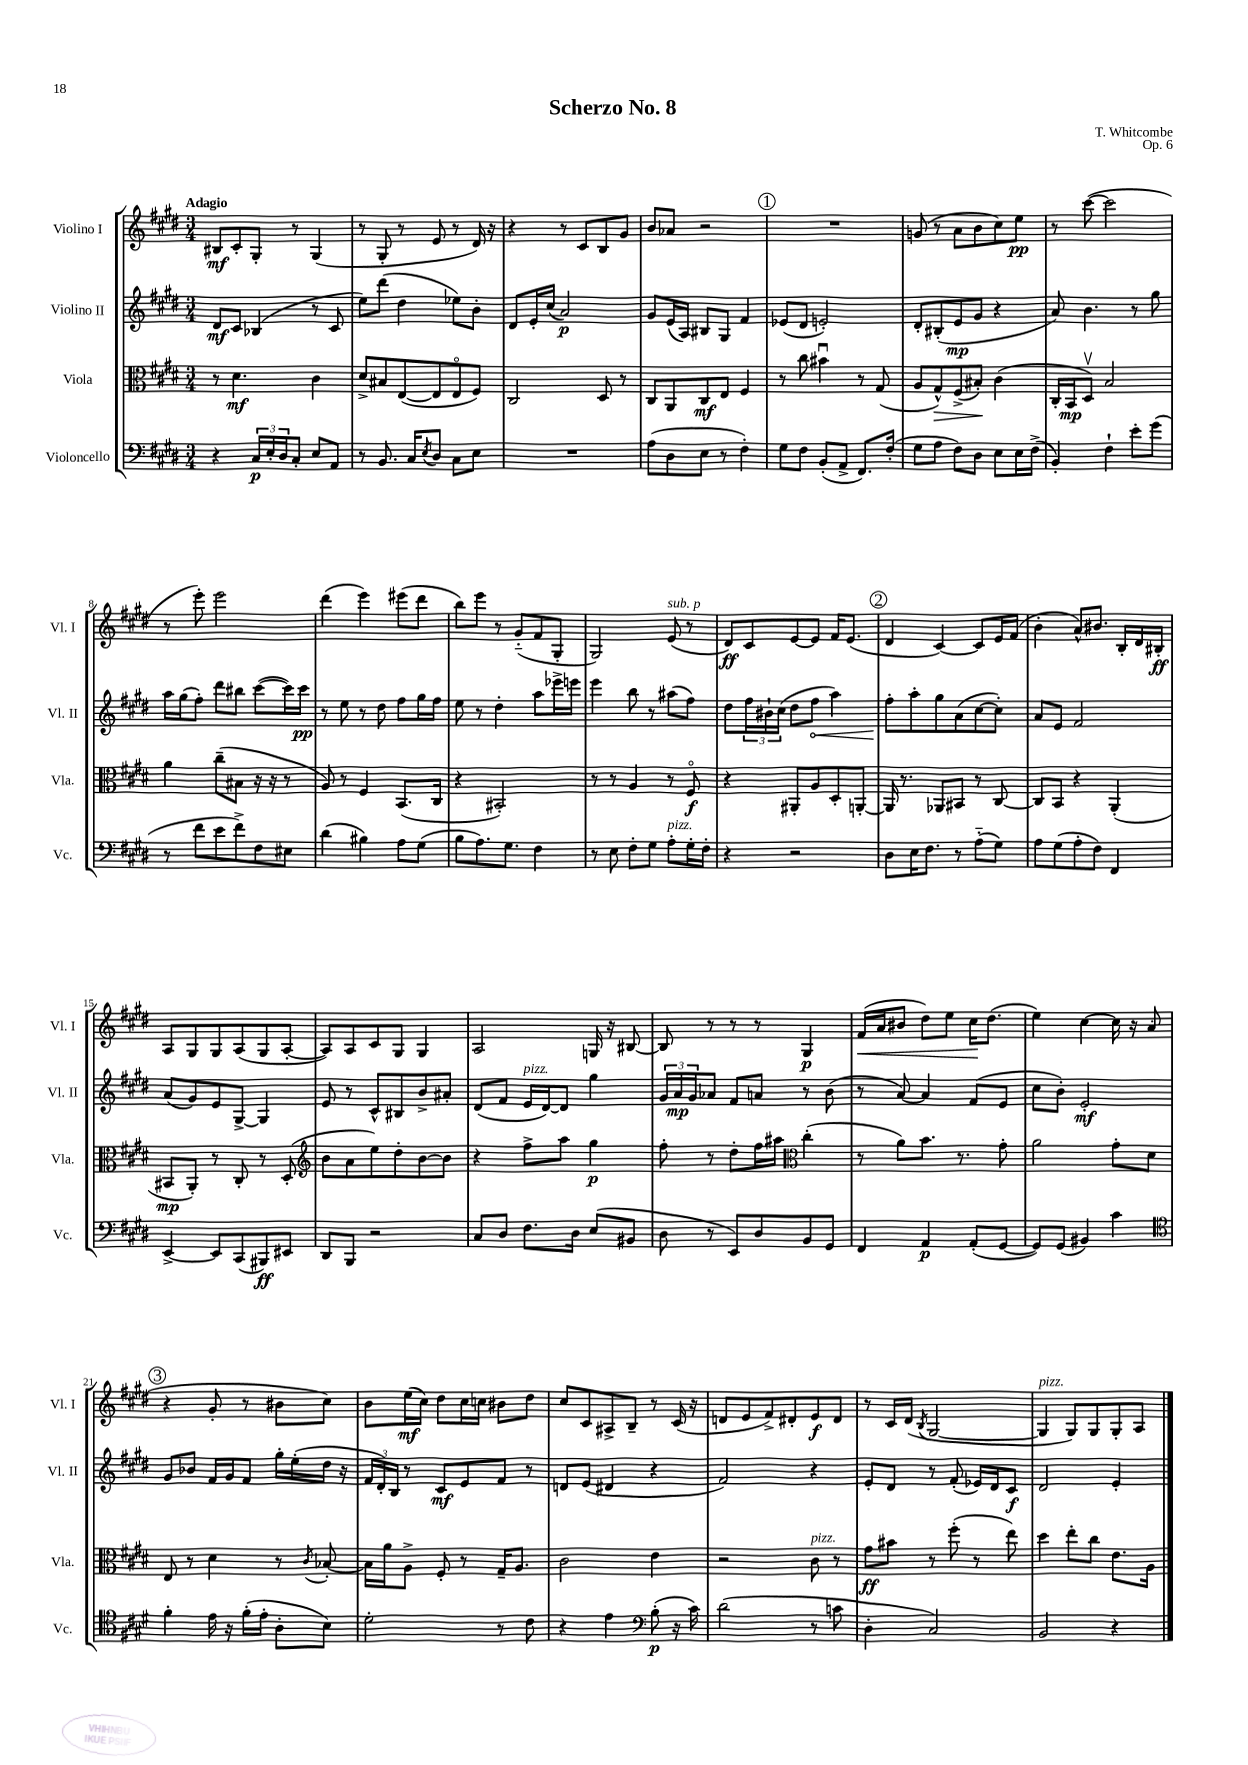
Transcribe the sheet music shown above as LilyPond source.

\header { title = "Scherzo No. 8" composer = "T. Whitcombe" opus = "Op. 6" }
<<
\new StaffGroup <<
\new Staff = "s0" \with { instrumentName = "Violino I" shortInstrumentName = "Vl. I" } {
    \clef treble \key e \major \numericTimeSignature \time 3/4 \tempo "Adagio"
    bis8\mf cis'8-. gis8-. r8 gis4( |
    r8 gis8-. r8 e'8 r8 dis'16) r16 |
    r4 r8 cis'8 b8 gis'8 |
    b'8 aes'8 r2 |
    \mark \markup { \circle "1" } R2. |
    g'8( r8 a'8 b'8 cis''8) e''8\pp |
    r8 cis'''8~( cis'''2 |
    r8 e'''8-.) e'''2 |
    dis'''4( e'''4) eis'''8( dis'''8 |
    b''8) e'''8 r8 gis'8-_( fis'8 gis8-. |
    gis2) e'8^\markup { \italic "sub. p" }( r8 |
    dis'8\ff) cis'8 e'8~ e'8 fis'16 e'8.( |
    \mark \markup { \circle "2" } dis'4 cis'4~) cis'8 e'16 fis'16( |
    b'4-. a'8-^) bis'8. b16-. dis'16 bis16-.\ff |
    a8 gis8 gis8 a8( gis8 a8~-. |
    a8) a8 cis'8 gis8 gis4 |
    a2 g16 r16 bis8~ |
    bis8 r8 r8 r8 gis4\p |
    fis'16\<( a'16 bis'8 dis''8) e''8 cis''16\! dis''8.( |
    e''4) cis''4~ cis''16 r16 a'8( |
    \mark \markup { \circle "3" } r4 gis'8-. r8 bis'8 cis''8) |
    b'8 e''16\mf( cis''16) dis''8 cis''16 c''16 bis'8 dis''8 |
    cis''8 cis'8 ais8-> b8-- r8 cis'16( r16 |
    d'8 e'8 fis'8->) dis'8-. e'8\f dis'8 |
    r8 cis'16 dis'16( \acciaccatura { b8 } gis2~ |
    gis4^\markup { \italic "pizz." } gis8) gis8 gis8-. a8 \bar "|." |
}
\new Staff = "s1" \with { instrumentName = "Violino II" shortInstrumentName = "Vl. II" } {
    \clef treble \key e \major \numericTimeSignature \time 3/4
    dis'8\mf cis'8 bes4( r8 cis'8 |
    e''8) dis'''8( dis''4 ees''8) b'8-. |
    dis'8 e'16-. cis''16( a'2\p) |
    gis'8 e'16( a16) bis8 gis8 fis'4 |
    \mark \markup { \circle "1" } ees'8( dis'8 e'2-.) |
    dis'8-. bis8-.( e'8\mp gis'8 r4 |
    a'8) b'4. r8 gis''8 |
    a''16 gis''16( fis''8-.) dis'''8 bis''8 cis'''8~( cis'''16) cis'''16\pp |
    r8 e''8 r8 dis''8 fis''8 gis''16 fis''16 |
    e''8 r8 dis''4-. a''8 ees'''16-> e'''16 |
    e'''4 b''8 r8 ais''8( fis''8) |
    dis''8 \tuplet 3/2 { fis''16 bis'16-! cis''16( } dis''8 \once \override Hairpin.circled-tip = ##t fis''8\< a''4) |
    \mark \markup { \circle "2" } fis''8-.\! a''8-. gis''8 a'8( cis''8~ cis''8-.) |
    a'8 e'8 fis'2 |
    a'8( gis'8) e'8 gis8~-> gis4 |
    e'8 r8 cis'8-^ bis8 b'8-> ais'8-. |
    dis'8( fis'8 e'16^\markup { \italic "pizz." } dis'16~) dis'8 gis''4 |
    \tuplet 3/2 { gis'16 a'16\mp gis'16 } aes'8 fis'8 a'8 r8 b'8( |
    r8 a'8~) a'4 fis'8( e'8 |
    cis''8 b'8-.) e'2-.\mf |
    \mark \markup { \circle "3" } gis'8 bes'8 fis'16 gis'16 fis'8 gis''16-. e''16-.( dis''16 r16 |
    \tuplet 3/2 { fis'16 dis'16-.) b16 } r8 cis'8\mf e'8 fis'8 r8 |
    d'8 e'8( dis'4 r4 |
    fis'2) r4 |
    e'8-. dis'8 r8 fis'8-.( ees'16) dis'16 cis'8\f |
    dis'2 e'4-. \bar "|." |
}
\new Staff = "s2" \with { instrumentName = "Viola" shortInstrumentName = "Vla." } {
    \clef alto \key e \major \numericTimeSignature \time 3/4
    r8 dis'4.\mf cis'4 |
    dis'8-> bis8 e8~( e8 e8\flageolet fis8) |
    cis2 dis8 r8 |
    cis8 a,8 cis8\mf e8 fis4 |
    \mark \markup { \circle "1" } r8 cis''8 bis'4\downbow r8 gis8( |
    a8 gis8-^\>) fis8->( bis8-.\!) cis'4( |
    cis16-. b,16\mp dis8\upbow) b2 |
    a'4 cis''8--( bis8 r16 r16 r8 |
    a8) r8 fis4 b,8.( cis16 |
    r4 bis,2-.) |
    r8 r8 a4 r8 fis8\flageolet\f |
    r4 ais,8-. a8 dis8-. a,8~-. |
    \mark \markup { \circle "2" } a,16 r8. aes,8 bis,8 r8 cis8~ |
    cis8 b,8 r4 a,4-.( |
    bis,8\mp a,8-.) r8 cis8-. r8 dis8-.( |
    \clef treble b'8 a'8 e''8) dis''8-. b'8~ b'8 |
    r4 fis''8-> a''8 gis''4\p |
    fis''8-. r8 dis''8-. fis''16 ais''16 \clef alto cis''4-.( |
    r8 a'8) b'8. r8. gis'8-. |
    a'2 gis'8-. dis'8 |
    \mark \markup { \circle "3" } e8 r8 dis'4 r8 \acciaccatura { cis'8 } bes8~-. |
    bes16 a'16 a8-> fis8-. r8 gis16-- a8. |
    cis'2 e'4 |
    r2 cis'8^\markup { \italic "pizz." } r8 |
    gis'8\ff bis'8 r8 fis''8-.( r8 e''8) |
    dis''4 e''8-. cis''8 e'8. a16 \bar "|." |
}
\new Staff = "s3" \with { instrumentName = "Violoncello" shortInstrumentName = "Vc." } {
    \clef bass \key e \major \numericTimeSignature \time 3/4
    r4 \tuplet 3/2 { cis16\p e16-. dis16 } cis8-. e8 a,8 |
    r8 b,8. cis16 \acciaccatura { e8 } dis8 cis8 e8 |
    R2. |
    a8( dis8 e8 r8 fis4-.) |
    \mark \markup { \circle "1" } gis8 fis8 b,8-.( a,8-> fis,8.) fis16-.( |
    gis8 a8 fis8) dis8 e8 e16 fis16->( |
    b,4-.) fis4-! e'8-. gis'8( |
    r8 fis'8 e'8 fis'8->) fis8 eis8 |
    dis'4( bis4) a8 gis8( |
    b8 a8.) gis8. fis4 |
    r8 e8 fis8-. gis8 a8-.^\markup { \italic "pizz." } gis16-. fis16-. |
    r4 r2 |
    \mark \markup { \circle "2" } dis8 e16 fis8. r8 a8-_( gis8) |
    a8 gis8( a8-. fis8) fis,4 |
    e,4~-> e,8 cis,8( bis,,8\ff) eis,8 |
    dis,8 b,,8 r2 |
    cis8 dis8 fis8. dis16 e8( bis,8 |
    dis8 r8 e,8) dis8 b,8 gis,8 |
    fis,4 a,4\p a,8-.( gis,8~ |
    gis,8) gis,8( bis,4) cis'4 |
    \mark \markup { \circle "3" } \clef tenor fis'4-. e'16 r16 fis'16-.( e'16-. a8-. b8) |
    dis'2-. r8 cis'8 |
    r4 e'4 \clef bass b8-.\p( r16 cis'16) |
    dis'2( r8 c'8 |
    dis4-. cis2) |
    b,2 r4 \bar "|." |
}
>>
>>
